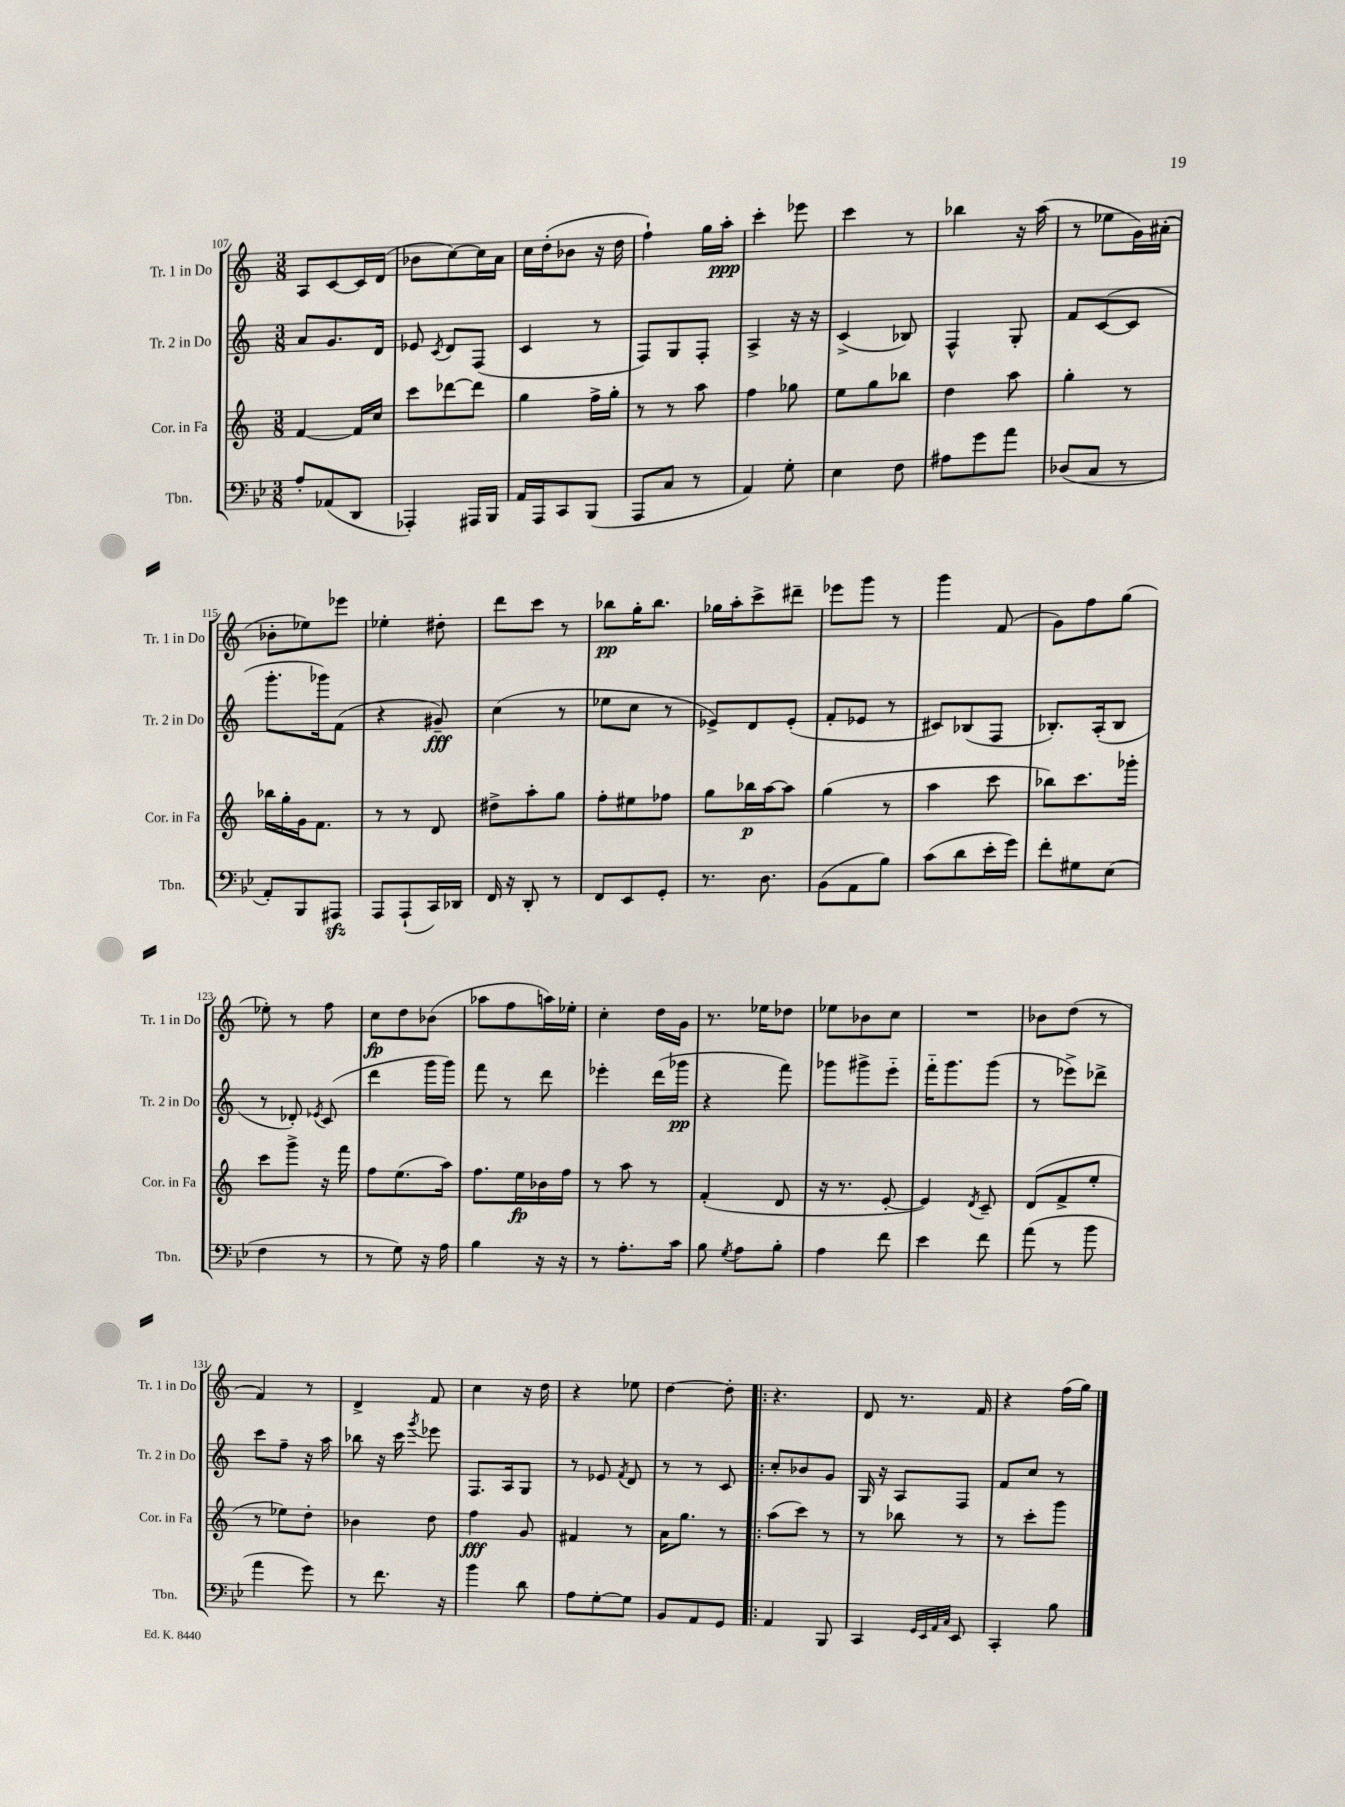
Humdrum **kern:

**kern	**kern	**dynam	**kern	**dynam	**kern	**dynam
*part4	*part3	*part3	*part2	*part2	*part1	*part1
*staff4	*staff3	*staff3	*staff2	*staff2	*staff1	*staff1
*I"Tbn.	*I"Cor. in Fa	*	*I"Tr. 2 in Do	*	*I"Tr. 1 in Do	*
*I'Tbn.	*I'Cor. in Fa	*	*I'Tr. 2 in Do	*	*I'Tr. 1 in Do	*
*clefF4	*clefG2	*	*clefG2	*	*clefG2	*
*k[b-e-]	*k[]	*	*k[]	*	*k[]	*
*M3/8	*M3/8	*	*M3/8	*	*M3/8	*
=107	=107	=107	=107	=107	=107	=107
8A'/L	[4f/	.	8a/L	.	8A/L	.
(8AA-X/	.	.	8.g/	.	[8c/	.
8DD/J	16f/LL]	.	.	.	16c/L]	.
.	16cc/JJ	.	16d/Jk	.	(16d/JJ	.
=108	=108	=108	=108	=108	=108	=108
4AAA-X'/)	8ccc\L	.	8e-X/	.	8b-X\L	.
.	.	.	8qc/	.	.	.
.	[8ddd-X\	.	8d/L	.	[8cc\)	.
16AAA#X/LL	8ddd-\J]	.	(8F/J	.	16cc\L]	.
16BBB-/JJ	.	.	.	.	16a\JJ	.
=109	=109	=109	=109	=109	=109	=109
16AA/LL	4gg\	.	4c/	.	16cc\LL	.
16AAA/J	.	.	.	.	(16dd'\J	.
8CC/	.	.	.	.	8b-X\J	.
(8BBB-/J	16ff^\LL	.	8r	.	16r	.
.	16gg'\JJ	.	.	.	16dd\	.
=110	=110	=110	=110	=110	=110	=110
8AAA/L	8r	.	8F/L)	.	4ff`\)	.
8C/J	8r	.	8G/	.	.	.
8r	8aa\	.	8F'/J	.	16gg\LL	.
.	.	.	.	.	16aa'\JJ	ppp
=111	=111	=111	=111	=111	=111	=111
4AA/)	4ff\	.	4A^/	.	4ccc'\	.
8G'\	8gg-X\	.	16r	.	8eee-X\	.
.	.	.	16r	.	.	.
=112	=112	=112	=112	=112	=112	=112
4E-\	8ee\L	.	(4c^/	.	4ccc\	.
.	8gg\	.	.	.	.	.
8F\	8bb-X\J	.	8B-X/)	.	8r	.
=113	=113	=113	=113	=113	=113	=113
8A#X\L	4dd\	.	4F^^/	.	4bb-X\	.
8g\	.	.	.	.	.	.
8a\J	8aa\	.	8G'/	.	16r	.
.	.	.	.	.	(16aa\	.
=114	=114	=114	=114	=114	=114	=114
(8D-X/L	4gg'\	.	8f/L	.	8r	.
8C/J	.	.	([8c/	.	8ee-X\L	.
8r	8r	.	8c/J]	.	16g\L)	.
.	.	.	.	.	(16a#X'\JJ	.
!!LO:LB:g=z
=115	=115	=115	=115	=115	=115	=115
8AA'/L)	16bb-X\LL	.	8.ggg'\L	.	8b-X'\L	.
.	16gg'\	.	.	.	.	.
8BBB-/	16g\J	.	.	.	8ee-X\)	.
.	8.f\J	.	16ggg-X\k)	.	.	.
8AAA#Xzz/J	.	.	(8f\J	.	8eee-X\J	.
=116	=116	=116	=116	=116	=116	=116
8AAA/L	8r	.	4r	.	4ee-X'\	.
(8AAA`/	8r	.	.	.	.	.
16CC/L)	8d/	.	8g#X~/)	fff	8dd#X'\	.
16DD-X/JJ	.	.	.	.	.	.
=117	=117	=117	=117	=117	=117	=117
16FF/	8dd#X^\L	.	(4cc\	.	8ddd\L	.
16r	.	.	.	.	.	.
8DD'/	8aa'\	.	.	.	8ccc\J	.
8r	8gg\J	.	8r	.	8r	.
=118	=118	=118	=118	=118	=118	=118
8FF/L	8ff'\L	.	8ee-X\L	.	8bb-X\L	pp
8EE-/	8ee#X\	.	8cc\J	.	16gg'\K	.
.	.	.	.	.	8.bb-\J	.
8GG'/J	8ff-X\J	.	8r	.	.	.
=119	=119	=119	=119	=119	=119	=119
8.r	8gg\L	.	8e-X^/L)	.	16gg-X\LL	.
.	.	.	.	.	16aa'\J	.
.	16bb-X\L	p	8d/	.	8ccc^\	.
8.D\	[16aa\J	.	.	.	.	.
.	8aa\J]	.	(8e-'/J	.	8ddd#X~\J	.
=120	=120	=120	=120	=120	=120	=120
(8BB-\L	(4gg\	.	8f'/L	.	8eee-X\L	.
8AA\	.	.	8e-X/J	.	8ggg\J	.
8B-\J)	8r	.	8r	.	8r	.
=121	=121	=121	=121	=121	=121	=121
(8c\L	4aa\	.	8c#X/L)	.	4ggg\	.
8d\	.	.	(8B-X/	.	.	.
16e-'\L	8ccc\	.	8F/J	.	(8f/	.
16g\JJ)	.	.	.	.	.	.
=122	=122	=122	=122	=122	=122	=122
8f'\L	8bb-X\L)	.	8.B-X'/L)	.	8g\L)	.
8G#X\	8.ccc\	.	.	.	8ff\	.
.	.	.	(16A'/k	.	.	.
(8E-\J	.	.	8B-/J	.	(8gg\J	.
.	16ggg-X'\Jk	.	.	.	.	.
!!LO:LB:g=z
=123	=123	=123	=123	=123	=123	=123
4F\	8ccc\L	.	8r	.	8ee-X'\)	.
.	8ggg^\J	.	8d-X'/)	.	8r	.
.	.	.	8qe-X/	.	.	.
8r	16r	.	(8c/	.	8ff\	.
.	16fff\	.	.	.	.	.
=124	=124	=124	=124	=124	=124	=124
8r	8ff\L	.	4ddd\	.	8cc\L	fp
8G\)	(8.ee\	.	.	.	8dd\	.
16r	.	.	16ggg\LL	.	(8b-X\J	.
16A\	16aa\Jk)	.	16ggg\JJ)	.	.	.
=125	=125	=125	=125	=125	=125	=125
4B-\	8.ff\L	.	8fff\	.	8aa-X\L	.
.	.	.	8r	.	8ff\	.
.	16ee\L	fp	.	.	.	.
16r	16b-X\	.	8ddd\	.	16aan\L)	.
16r	16ff\JJ	.	.	.	16ee-X'\JJ	.
=126	=126	=126	=126	=126	=126	=126
8r	8r	.	4eee-X'\	.	4cc'\	.
8.A'\L	8aa\	.	.	.	.	.
.	8r	.	(16ddd\LL	.	16dd\LL	.
16c\Jk	.	.	16ggg-X\JJ	pp	16g\JJ	.
=127	=127	=127	=127	=127	=127	=127
8B-\	(4f'/	.	4r	.	8.r	.
8qG/	.	.	.	.	.	.
8A\L	.	.	.	.	.	.
.	.	.	.	.	16ee-X\KL	.
8B-'\J	8d/	.	8fff\)	.	8dd-X\J	.
=128	=128	=128	=128	=128	=128	=128
4A\	16r	.	8ggg-X\L	.	8ee-X\L	.
.	8.r	.	.	.	.	.
.	.	.	8ggg#X^\	.	8b-X\	.
8f\	[8e'/	.	8eee\J	.	8cc\J	.
=129	=129	=129	=129	=129	=129	=129
4e-\	4e/])	.	16fff\KL	.	4.r	.
.	.	.	8.ggg\	.	.	.
.	8qd/	.	.	.	.	.
8f\	8c~/	.	(8ggg\J	.	.	.
=130	=130	=130	=130	=130	=130	=130
(8a\	(8d/L	.	8r	.	8b-X\L	.
8r	8f^/	.	8eee-X^\L)	.	(8dd\J	.
8b-\	8ee'/J	.	8ddd-X^\J	.	8r	.
!!LO:LB:g=z
=131	=131	=131	=131	=131	=131	=131
4a\	8r	.	8ccc\L	.	4f/)	.
.	8ee-X\L)	.	8ff~\J	.	.	.
8g\)	8dd'\J	.	16r	.	8r	.
.	.	.	16aa\	.	.	.
=132	=132	=132	=132	=132	=132	=132
8r	4b-X\	.	8bb-X\	.	4d^/	.
8.f\	.	.	16r	.	.	.
.	.	.	16ccc\	.	.	.
.	.	.	8qggg/	.	.	.
.	8dd\	.	8eee-X\	.	8f/	.
16r	.	.	.	.	.	.
=133	=133	=133	=133	=133	=133	=133
4b-\	4ff\	fff	8.F/L	.	4cc\	.
.	.	.	16A/k	.	.	.
8d\	8g/	.	8G/J	.	16r	.
.	.	.	.	.	16dd\	.
=134	=134	=134	=134	=134	=134	=134
8A\L	4f#X/	.	8r	.	4r	.
[8G'\	.	.	8e-X/	.	.	.
.	.	.	8qf/	.	.	.
8G\J]	8r	.	8d/	.	8ee-X\	.
=135	=135	=135	=135	=135	=135	=135
8BB-/L	16a\KL	.	8r	.	[4dd\	.
.	8.gg\J	.	.	.	.	.
8AA/	.	.	8r	.	.	.
8GG/J	8r	.	8c/	.	8dd'\]	.
=136!|:	=136!|:	=136!|:	=136!|:	=136!|:	=136!|:	=136!|:
4AA/	(8aa\L	.	8cc'/L	.	4.r	.
.	8ccc\J)	.	8b-X/	.	.	.
8BBB-/	8r	.	8g/J	.	.	.
=137	=137	=137	=137	=137	=137	=137
4CC/	8r	.	16G/	.	8d/	.
.	.	.	16r	.	.	.
.	8bb-X\	.	8A/L	.	8.r	.
32qqGG/LLL	.	.	.	.	.	.
32qqEE-/	.	.	.	.	.	.
32qqAA/	.	.	.	.	.	.
32qqC/JJJ	.	.	.	.	.	.
8EE-/	8r	.	8F/J	.	.	.
.	.	.	.	.	16f/	.
=138	=138	=138	=138	=138	=138	=138
4CC'/	8r	.	8f/L	.	4r	.
.	8ccc'\L	.	8cc/J	.	.	.
8B-\	8ggg\J	.	8r	.	(16ff\LL	.
.	.	.	.	.	16gg\JJ)	.
==	==	==	==	==	==	==
*-	*-	*-	*-	*-	*-	*-
